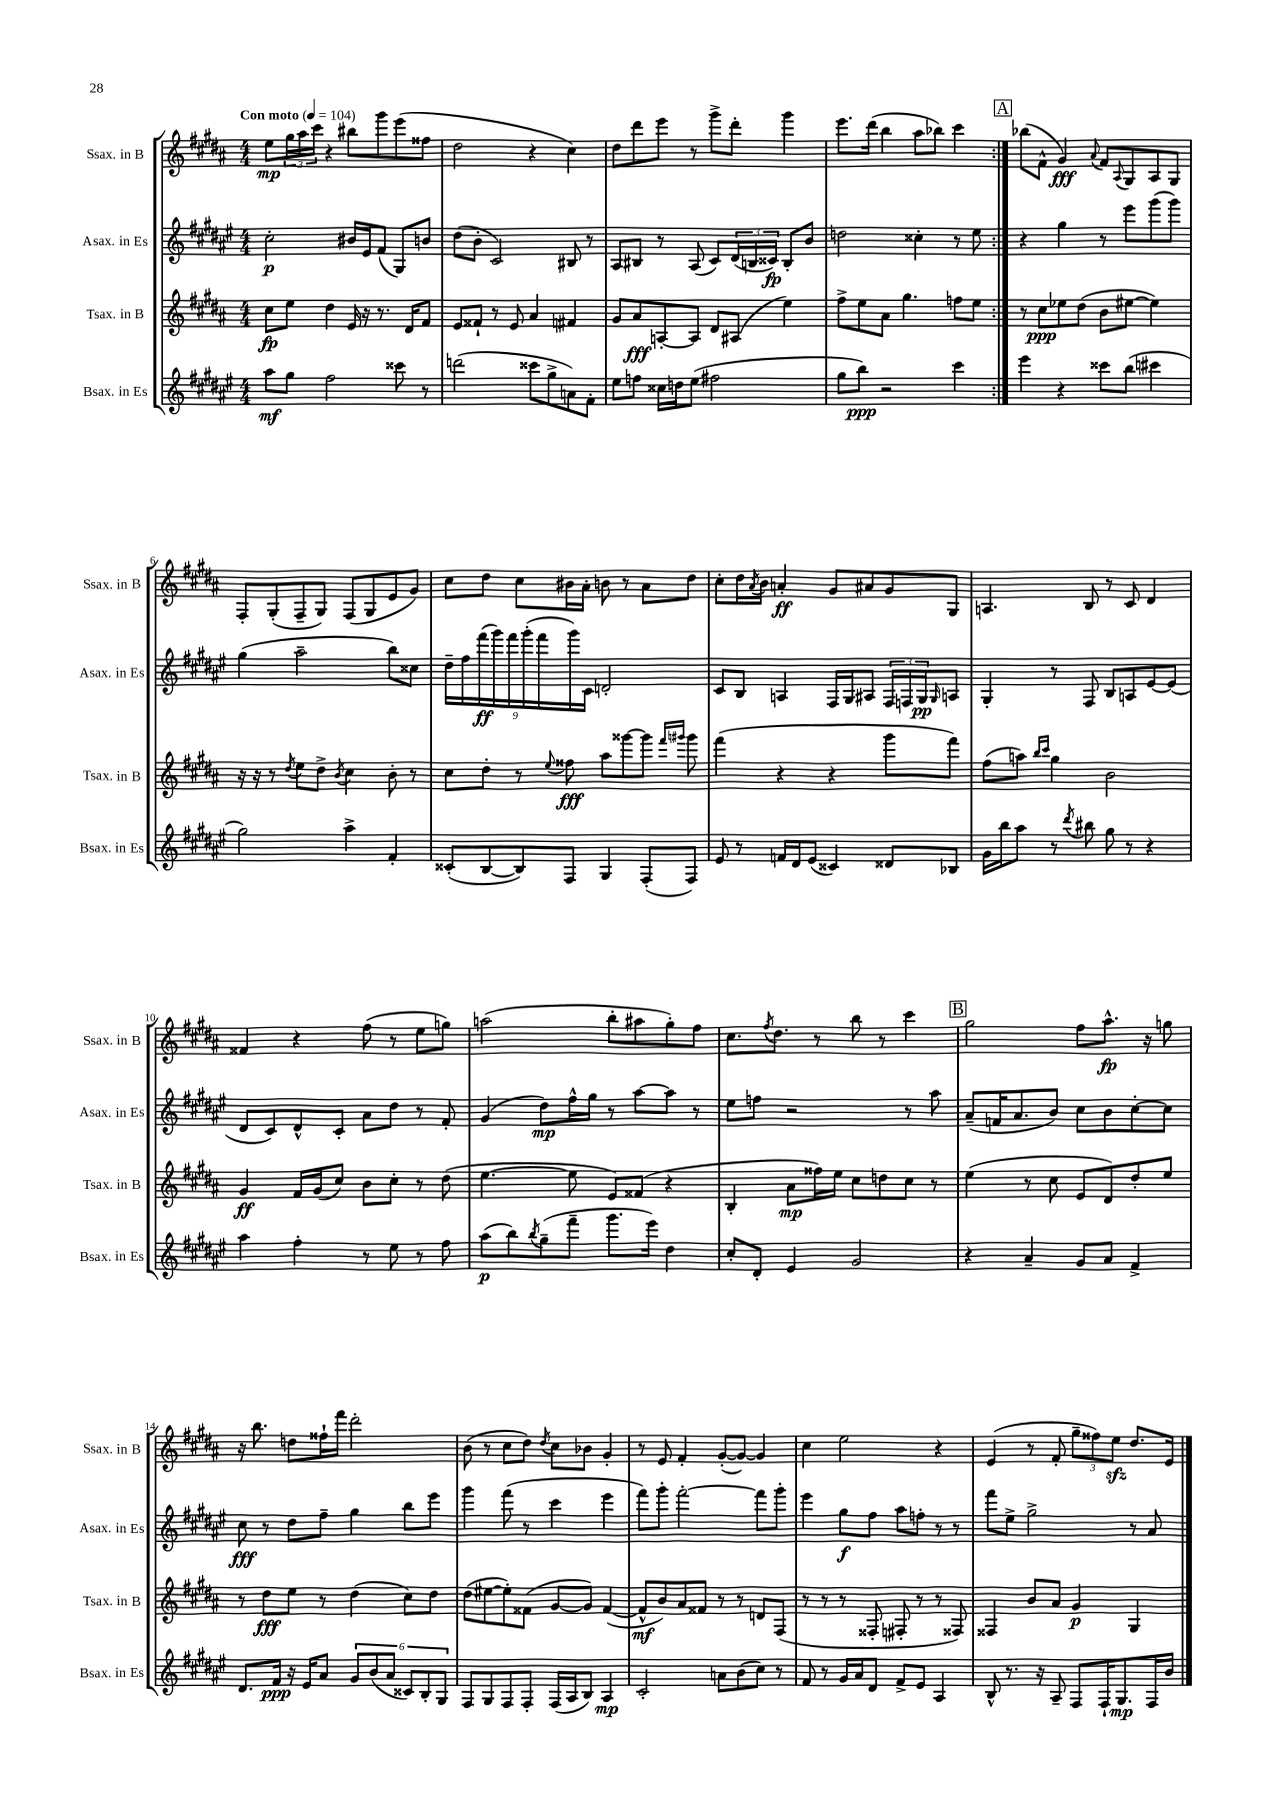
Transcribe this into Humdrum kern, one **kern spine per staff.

**kern	**dynam	**kern	**dynam	**kern	**dynam	**kern	**dynam
*part4	*part4	*part3	*part3	*part2	*part2	*part1	*part1
*staff4	*staff4	*staff3	*staff3	*staff2	*staff2	*staff1	*staff1
*I"Bsax. in Es	*	*I"Tsax. in B	*	*I"Asax. in Es	*	*I"Ssax. in B	*
*I'Bsax. in Es	*	*I'Tsax. in B	*	*I'Asax. in Es	*	*I'Ssax. in B	*
*clefG2	*	*clefG2	*	*clefG2	*	*clefG2	*
*k[f#c#g#d#a#e#]	*	*k[f#c#g#d#a#]	*	*k[f#c#g#d#a#e#]	*	*k[f#c#g#d#a#]	*
*M4/4	*	*M4/4	*	*M4/4	*	*M4/4	*
*MM104	*	*MM104	*	*MM104	*	*MM104	*
=1	=1	=1	=1	=1	=1	=1	=1
!	!	!	!	!	!	!LO:TX:a:B:t=Con moto	!
8aa#\L	mf	8cc#\L	fp	2cc#'\	p	8ee\L	mp
8gg#\J	.	8ee\J	.	.	.	24gg#\L	.
.	.	.	.	.	.	24aa#\	.
.	.	.	.	.	.	24ccc#\JJ	.
2ff#\	.	4dd#\	.	.	.	4r	.
.	.	16e/	.	16b#X/LL	.	8bb#X\L	.
.	.	16r	.	16e#/J	.	.	.
.	.	8.r	.	(8f#/J	.	8ggg#\	.
8ccc##X\	.	.	.	8G#/L)	.	(8eee\	.
.	.	16d#/KL	.	.	.	.	.
8r	.	8f#/J	.	8bn/J	.	8ff##X\J	.
=2	=2	=2	=2	=2	=2	=2	=2
(2dddn\	.	8e/L	.	(8dd#\L	.	2dd#\	.
.	.	8f##X`/J	.	8b'\J	.	.	.
.	.	8r	.	2c#/)	.	.	.
.	.	8e/	.	.	.	.	.
8ccc##X\L	.	4a#/	.	.	.	4r	.
8gg#^\	.	.	.	.	.	.	.
8an\)	.	4f#X/	.	8B#X/	.	4cc#\)	.
8f#'\J	.	.	.	8r	.	.	.
=3	=3	=3	=3	=3	=3	=3	=3
8ee#\L	.	8g#/L	.	8A#/L	.	8dd#\L	.
8ffn\J	.	8a#/	fff	8B#X/J	.	8ddd#\	.
16cc##X\LL	.	[8An'/	.	8r	.	8eee\J	.
16ddn\J	.	.	.	.	.	.	.
(8ee#\J	.	8A/J]	.	(8A#/	.	8r	.
2ff#X\	.	8d#/L	.	8c#/L)	.	8ggg#^\L	.
.	.	(8A#X/J	.	(24d#/L	.	8ddd#'\J	.
.	.	.	.	24Bn/	.	.	.
.	.	.	.	24c##X/JJ)	fp	.	.
.	.	4ee\)	.	8B'/L	.	4ggg#\	.
.	.	.	.	8b/J	.	.	.
=4	=4	=4	=4	=4	=4	=4	=4
8gg#\L	.	8ff#^\L	.	2ddn\	.	8.eee\L	.
8bb\J)	ppp	8ee\	.	.	.	.	.
.	.	.	.	.	.	(16ddd#\Jk	.
2r	.	8a#\J	.	.	.	4bb\	.
.	.	4.gg#\	.	.	.	.	.
.	.	.	.	4cc##X'\	.	8aa#\L	.
.	.	.	.	.	.	8bb-X\J)	.
4ccc#\	.	8ffn\L	.	8r	.	4ccc#\	.
.	.	8ee\J	.	8ee#\	.	.	.
!!LO:REH:place=s1:t=A
=5:|!	=5:|!	=5:|!	=5:|!	=5:|!	=5:|!	=5:|!	=5:|!
4eee#\	.	8r	.	4r	.	(8bb-X\L	.
.	.	8cc#\L	ppp	.	.	8f#^^\J	.
4r	.	8ee-X\	.	4gg#\	.	4g#/)	fff
.	.	(8dd#\J	.	.	.	.	.
.	.	.	.	.	.	8qqa#/	.
8ccc##X\L	.	8b\L	.	8r	.	8f#/L	.
.	.	.	.	.	.	8qqA#/	.
(8bb\J	.	[8ee#X\J	.	8eee#\L	.	8G#/	.
4ccc#X\	.	4ee#\])	.	(8ggg#\	.	8A#/	.
.	.	.	.	8ggg#\J)	.	8G#/J	.
!!LO:LB:g=z
=6	=6	=6	=6	=6	=6	=6	=6
2gg#\)	.	16r	.	(4gg#\	.	8F#'/L	.
.	.	16r	.	.	.	.	.
.	.	8r	.	.	.	(8G#'/	.
.	.	8qdd#/	.	.	.	.	.
.	.	8ee\L	.	2aa#~\	.	8F#~/	.
.	.	8dd#^\J	.	.	.	8G#/J)	.
.	.	8qb/	.	.	.	.	.
4aa#^\	.	4cc#\	.	.	.	(8F#/L	.
.	.	.	.	.	.	8G#/	.
4f#'/	.	8b'\	.	8bb\L)	.	8e/	.
.	.	8r	.	8cc##X\J	.	8g#/J)	.
=7	=7	=7	=7	=7	=7	=7	=7
(8c##X'/L	.	8cc#\L	.	18dd#~\LL	.	8cc#\L	.
.	.	.	.	18ff#\	.	.	.
.	.	.	.	(18fff#\	ff	.	.
[8B/	.	8dd#'\J	.	.	.	8dd#\J	.
.	.	.	.	18ggg#\)	.	.	.
.	.	.	.	18fff#\	.	.	.
8B/])	.	8r	.	.	.	8cc#\L	.
.	.	.	.	(18ggg#'\	.	.	.
.	.	.	.	18fff#\	.	.	.
.	.	8qqee/	.	.	.	.	.
8F#/J	.	8ff##X\	fff	.	.	16b#X\L	.
.	.	.	.	18ggg#\)	.	.	.
.	.	.	.	.	.	16a#'\JJ	.
.	.	.	.	18c#\JJ	.	.	.
4G#/	.	8aa#\L	.	2dn'/	.	8bn\	.
.	.	[8ggg##X\	.	.	.	8r	.
(8F#'/L	.	8ggg##\J]	.	.	.	8a#\L	.
.	.	16qqfff#/LL	.	.	.	.	.
.	.	16qqggg#X/JJ	.	.	.	.	.
8F#/J)	.	8ggg#\	.	.	.	8dd#\J	.
=8	=8	=8	=8	=8	=8	=8	=8
8e#/	.	(4fff#\	.	8c#/L	.	8cc#'\L	.
8r	.	.	.	8B/J	.	16dd#\L	.
.	.	.	.	.	.	8qa#/	.
.	.	.	.	.	.	16b\JJ	.
16fn/LL	.	4r	.	4An/	.	4an'/	ff
16d#/J	.	.	.	.	.	.	.
(8e#/J	.	.	.	.	.	.	.
4c##X/)	.	4r	.	16F#/LL	.	8g#/L	.
.	.	.	.	16G#/J	.	.	.
.	.	.	.	8A#X/J	.	8a#X/	.
8d##X/L	.	8ggg#\L	.	24F#/LL	.	8g#/	.
.	.	.	.	24Fn/	.	.	.
.	.	.	.	24G#/J	pp	.	.
.	.	.	.	16qqG#/	.	.	.
8B-X/J	.	8fff#\J)	.	8An/J	.	8G#/J	.
=9	=9	=9	=9	=9	=9	=9	=9
16g#\LL	.	(8ff#\L	.	4G#'/	.	4.An/	.
16bb\J	.	.	.	.	.	.	.
8aa#\J	.	8aan\J)	.	.	.	.	.
.	.	16qqbb/LL	.	.	.	.	.
.	.	16qqccc#/JJ	.	.	.	.	.
8r	.	4gg#\	.	8r	.	.	.
8qddd#/	.	.	.	.	.	.	.
8bb#X\	.	.	.	8F#/	.	8B/	.
8gg#\	.	2b\	.	8B/L	.	8r	.
8r	.	.	.	8An/	.	8c#/	.
4r	.	.	.	[8e#/	.	4d#/	.
.	.	.	.	(8e#/J]	.	.	.
!!LO:LB:g=z
=10	=10	=10	=10	=10	=10	=10	=10
4aa#\	.	4g#/	ff	8d#/L	.	4f##X/	.
.	.	.	.	8c#/)	.	.	.
4ff#'\	.	16f#/LL	.	8d#^^/	.	4r	.
.	.	(16g#/J	.	.	.	.	.
.	.	8cc#/J)	.	8c#'/J	.	.	.
8r	.	8b\L	.	8a#\L	.	(8ff#\	.
8ee#\	.	8cc#'\J	.	8dd#\J	.	8r	.
8r	.	8r	.	8r	.	8ee\L	.
8ff#\	.	(8dd#\	.	8f#'/	.	8ggn\J)	.
=11	=11	=11	=11	=11	=11	=11	=11
(8aa#\L	p	[4.ee\	.	(4g#/	.	(2aan\	.
8bb\)	.	.	.	.	.	.	.
8qbb/	.	.	.	.	.	.	.
(8gg#~\	.	.	.	8dd#\L)	mp	.	.
8fff#~\J	.	8ee\]	.	16ff#^^\L	.	.	.
.	.	.	.	16gg#\JJ	.	.	.
8.ggg#\L	.	8e/L)	.	8r	.	8bb'\L	.
.	.	(8f##X/J	.	[8aa#\L	.	8aa#X\	.
16eee#\Jk)	.	.	.	.	.	.	.
4dd#\	.	4r	.	8aa#\J]	.	8gg#'\)	.
.	.	.	.	8r	.	8ff#\J	.
=12	=12	=12	=12	=12	=12	=12	=12
8cc#'/L	.	4B'/	.	8ee#\L	.	8.cc#\L	.
8d#'/J	.	.	.	8ffn\J	.	.	.
.	.	.	.	.	.	8qff#/	.
.	.	.	.	.	.	8.dd#\J	.
4e#/	.	8a#\L	mp	2r	.	.	.
.	.	16ff##X\L)	.	.	.	8r	.
.	.	16ee\JJ	.	.	.	.	.
2g#/	.	8cc#\L	.	.	.	8bb\	.
.	.	8ddn\	.	.	.	8r	.
.	.	8cc#\J	.	8r	.	4ccc#\	.
.	.	8r	.	8aa#\	.	.	.
!!LO:REH:place=s1:t=B
=13	=13	=13	=13	=13	=13	=13	=13
4r	.	(4ee\	.	(8a#~/L	.	2gg#\	.
.	.	.	.	16fn/K	.	.	.
.	.	.	.	8.a#/	.	.	.
4a#~/	.	8r	.	.	.	.	.
.	.	8cc#\	.	8b/J)	.	.	.
8g#/L	.	8e/L	.	8cc#\L	.	8ff#\L	.
8a#/J	.	8d#/)	.	8b\	.	8.aa#^^\J	fp
4f#^/	.	8dd#'/	.	[8cc#'\	.	.	.
.	.	.	.	.	.	16r	.
.	.	8ee/J	.	8cc#\J]	.	8ggn\	.
!!LO:LB:g=z
=14	=14	=14	=14	=14	=14	=14	=14
8.d#/L	.	8r	.	8cc#\	fff	16r	.
.	.	.	.	.	.	8.bb\	.
.	.	8dd#\L	fff	8r	.	.	.
16f#/Jk	ppp	.	.	.	.	.	.
16r	.	8ee\J	.	8dd#\L	.	8ddn\L	.
16e#/KL	.	.	.	.	.	.	.
8a#/J	.	8r	.	8ff#~\J	.	16ff##X`\L	.
.	.	.	.	.	.	16fff#\JJ	.
12g#/L	.	(4dd#\	.	4gg#\	.	2ddd#'\	.
(12b/	.	.	.	.	.	.	.
12a#/J	.	.	.	.	.	.	.
12c##X/L)	.	8cc#\L)	.	8bb\L	.	.	.
12B'/	.	.	.	.	.	.	.
.	.	8dd#\J	.	8eee#\J	.	.	.
12G#/J	.	.	.	.	.	.	.
=15	=15	=15	=15	=15	=15	=15	=15
8F#/L	.	(8dd#\L	.	4ggg#\	.	(8b\	.
8G#/	.	[8ee#X\	.	.	.	8r	.
8F#/	.	8ee#'\])	.	(8fff#\	.	8cc#\L	.
8F#'/J	.	(8f##X\J	.	8r	.	8dd#\J)	.
.	.	.	.	.	.	8qdd#/	.
(16F#/LL	.	[8g#/L	.	4ccc#\	.	8cc#\L	.
16A#/J	.	.	.	.	.	.	.
8B/J)	.	8g#/J])	.	.	.	8b-X\J	.
4A#/	mp	([4f##/	.	4eee#\	.	4g#'/	.
=16	=16	=16	=16	=16	=16	=16	=16
2c#'/	.	8f##^^/L]	mf	8fff#\L)	.	8r	.
.	.	8b/)	.	8ggg#'\J	.	8e/	.
.	.	8a#/	.	[2fff#'\	.	4f#'/	.
.	.	8f##X/J	.	.	.	.	.
8an\L	.	8r	.	.	.	([8g#'/L	.
(8b\	.	8r	.	.	.	8g#/J_)	.
8cc#\J)	.	8dn/L	.	8fff#\L]	.	4g#/]	.
8r	.	(8F#/J	.	8ggg#'\J	.	.	.
=17	=17	=17	=17	=17	=17	=17	=17
8f#/	.	8r	.	4eee#\	.	4cc#\	.
8r	.	8r	.	.	.	.	.
16g#/LL	.	8r	.	8gg#\L	f	2ee\	.
16a#/J	.	.	.	.	.	.	.
8d#/J	.	8F##X'/	.	8ff#\J	.	.	.
8f#^/L	.	8F#X'/	.	8aa#\L	.	.	.
8e#/J	.	8r	.	8ffn'\J	.	.	.
4A#/	.	8r	.	8r	.	4r	.
.	.	8F##X/)	.	8r	.	.	.
=18	=18	=18	=18	=18	=18	=18	=18
8B^^/	.	4F##X/	.	8fff#\L	.	(4e/	.
8.r	.	.	.	8ee#^\J	.	.	.
.	.	8b/L	.	2gg#^\	.	8r	.
16r	.	.	.	.	.	.	.
8A#~/	.	8a#/J	.	.	.	8f#'/	.
8F#/L	.	4g#/	p	.	.	12gg#~\L	.
.	.	.	.	.	.	12ff##X\)	.
16F#`/K	.	.	.	.	.	.	.
.	.	.	.	.	.	12eezz\J	.
8.G#/	mp	.	.	.	.	.	.
.	.	4G#/	.	8r	.	8.dd#/L	.
16F#/L	.	.	.	8a#/	.	.	.
16b/JJ	.	.	.	.	.	16e/Jk	.
==	==	==	==	==	==	==	==
*-	*-	*-	*-	*-	*-	*-	*-
